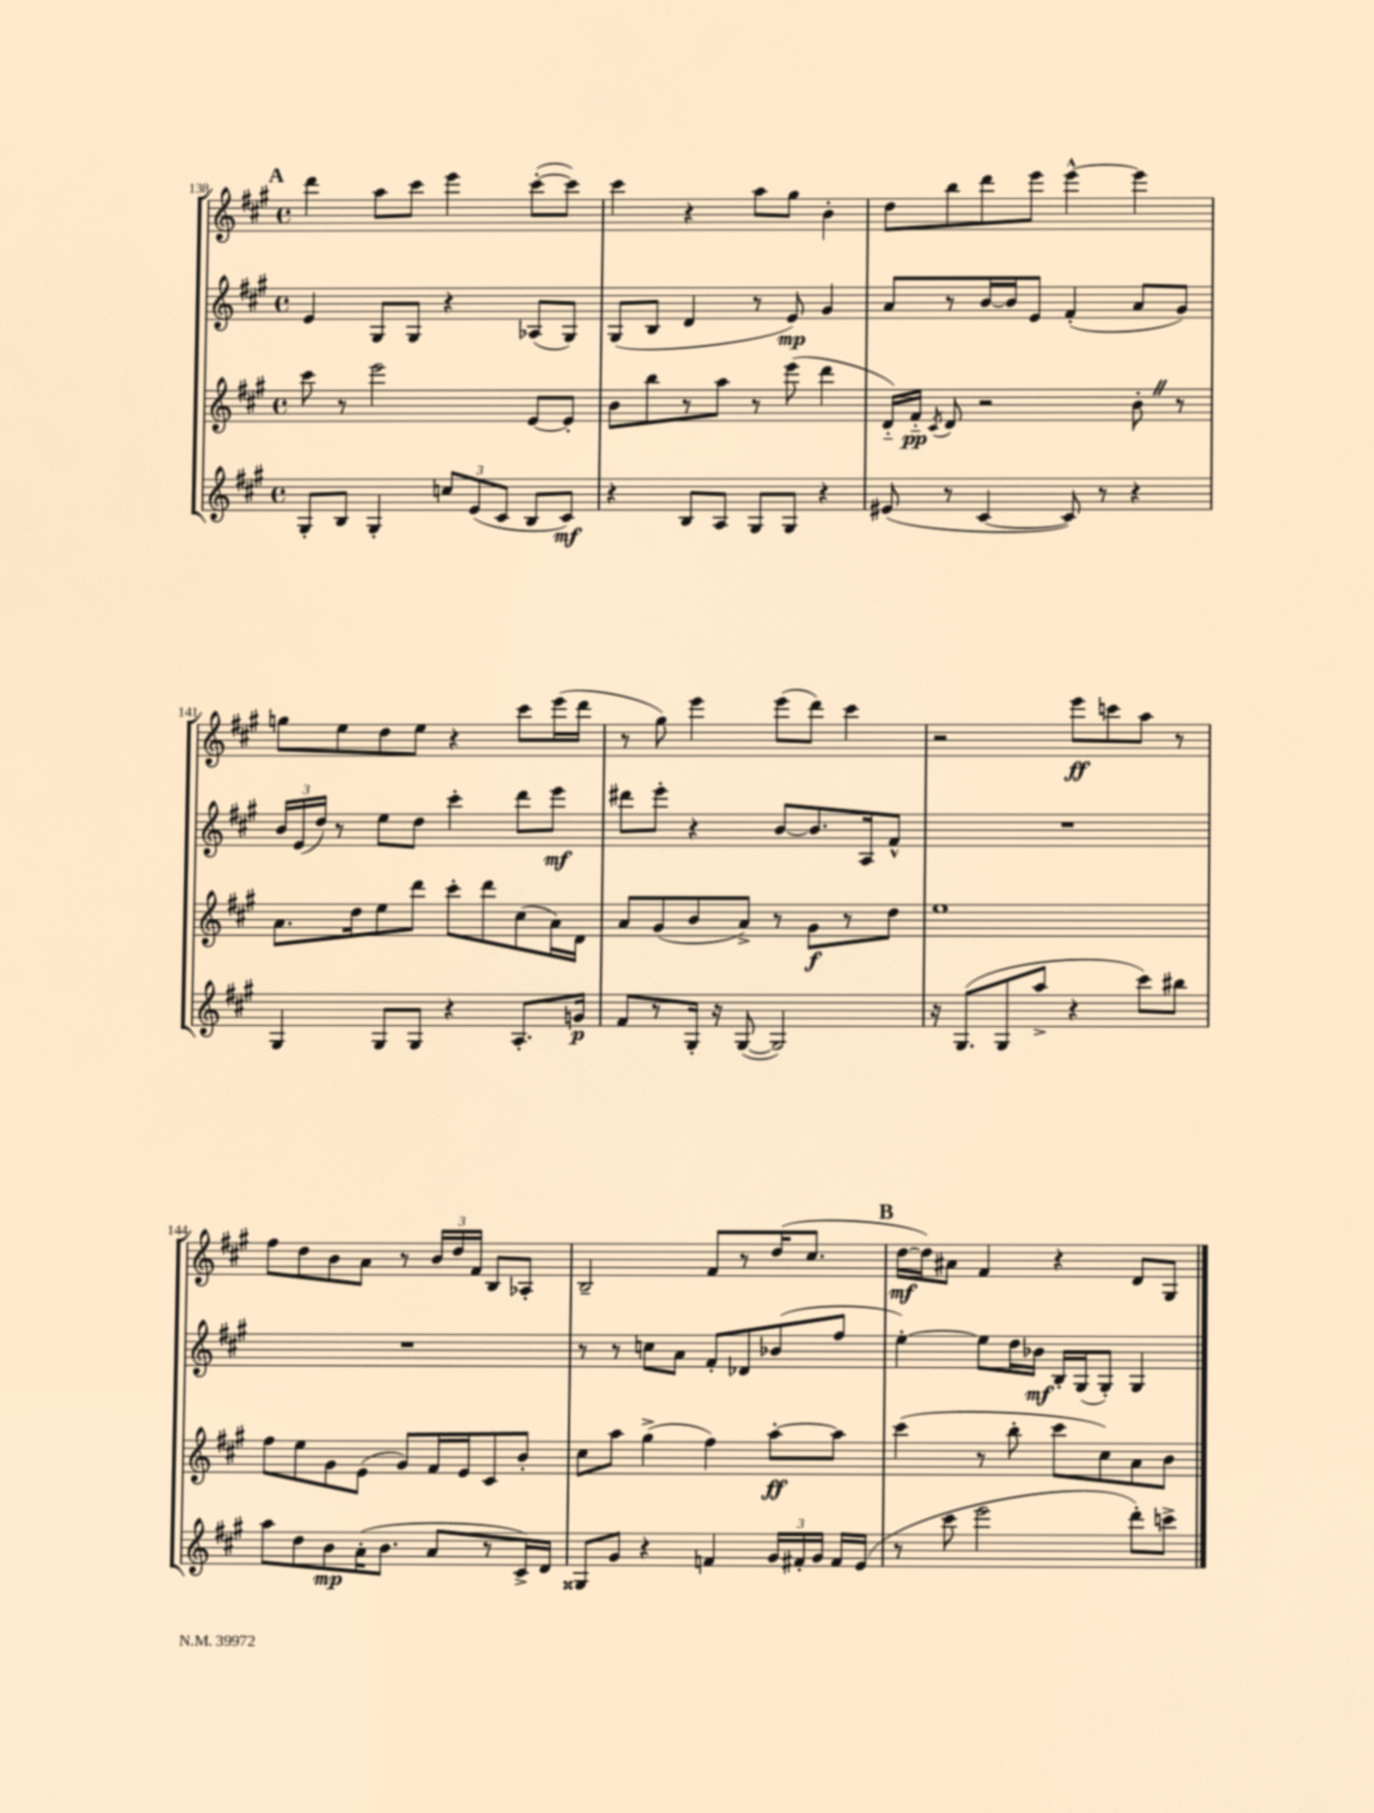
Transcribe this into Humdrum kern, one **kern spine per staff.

**kern	**kern	**kern	**kern
*staff4	*staff3	*staff2	*staff1
*clefG2	*clefG2	*clefG2	*clefG2
*k[f#c#g#]	*k[f#c#g#]	*k[f#c#g#]	*k[f#c#g#]
*M4/4	*M4/4	*M4/4	*M4/4
*met(c)	*met(c)	*met(c)	*met(c)
8G#'	8ccc#	4e	4ddd
8B	8r	.	.
4G#'	2eee	8G#	8aa
.	.	8G#	8ccc#
12cc	.	4r	4eee
(12e	.	.	.
12c#	.	.	.
8B	[8e	(8A-	([8ccc#'
8c#)	8e']	8G#)	8ccc#])
=	=	=	=
4r	8b	(8G#	4ccc#
.	8bb	8B	.
8B	8r	4d	4r
8A	8aa	.	.
8G#	8r	8r	8aa
8G#	(8eee	8e)	8gg#
4r	4ddd	4g#	4b'
=	=	=	=
(8e#	16d'~)	8a	8dd
.	16f#'~	.	.
.	8qc#	.	.
8r	8d	8r	8bb
[4c#	2r	[16b	8ddd
.	.	16b]	.
.	.	8e	8eee
8c#])	.	(4f#'	[4eee^^
8r	.	.	.
4r	8b'	8a	4eee]
.	8r	8g#)	.
=	=	=	=
4G#	8.a	24b	8gg
.	.	(24e	.
.	.	24dd)	.
.	.	8r	8ee
.	16dd	.	.
8G#	8ee	8ee	8dd
8G#	8ddd	8dd	8ee
4r	8ccc#'	4ccc#'	4r
.	8ddd	.	.
8.A'	(8cc#	8ddd	8ccc#
.	16a)	8eee	(16eee
16g	16d	.	16ddd
=	=	=	=
8f#	8a	8ddd#	8r
8r	(8g#	8eee'	8gg#)
16G#'	8b	4r	4eee
16r	.	.	.
([8G#	8a^)	.	.
2G#])	8r	[8b	(8eee
.	8g#	8.b]	8ddd)
.	8r	.	4ccc#
.	.	16A	.
.	8dd	8f#^^	.
=	=	=	=
16r	1ee	1r	2r
(8.G#	.	.	.
8G#	.	.	.
8aa^	.	.	.
4r	.	.	8eee
.	.	.	8ccc
8ccc#)	.	.	8aa
8bb#	.	.	8r
=	=	=	=
8aa	8ff#	1r	8ff#
8dd	8ee	.	8dd
8b	8g#	.	8b
(16a'	(8e	.	8a
8.b	.	.	.
.	8g#)	.	8r
8a	16f#	.	24b
.	.	.	24dd
.	16e	.	.
.	.	.	24f#
8r	8c#	.	8B
16c#^)	8b'	.	8A-'
16d	.	.	.
=	=	=	=
8G##	8cc#	8r	2B~
8g#	8aa	8r	.
4r	(4gg#^	8cc	.
.	.	8a	.
4f	4ff#)	8f#'	8f#
.	.	8d-	8r
24g#	[8aa'	(8b-	(16dd
24f#'	.	.	.
.	.	.	8.cc#
24g#	.	.	.
16f#	8aa]	8ff#	.
(16e	.	.	.
=	=	=	=
8r	(4ccc#	[4ee')	[16dd
.	.	.	16dd])
8ccc#	.	.	8a#
2eee	8r	8ee]	4f#
.	8bb'	16dd	.
.	.	16b-	.
.	8ccc#	16B'	4r
.	.	(16G#	.
.	8cc#)	8G#')	.
8ddd')	8a	4G#	8d
8ccc^	8b	.	8G#
==	==	==	==
*-	*-	*-	*-
